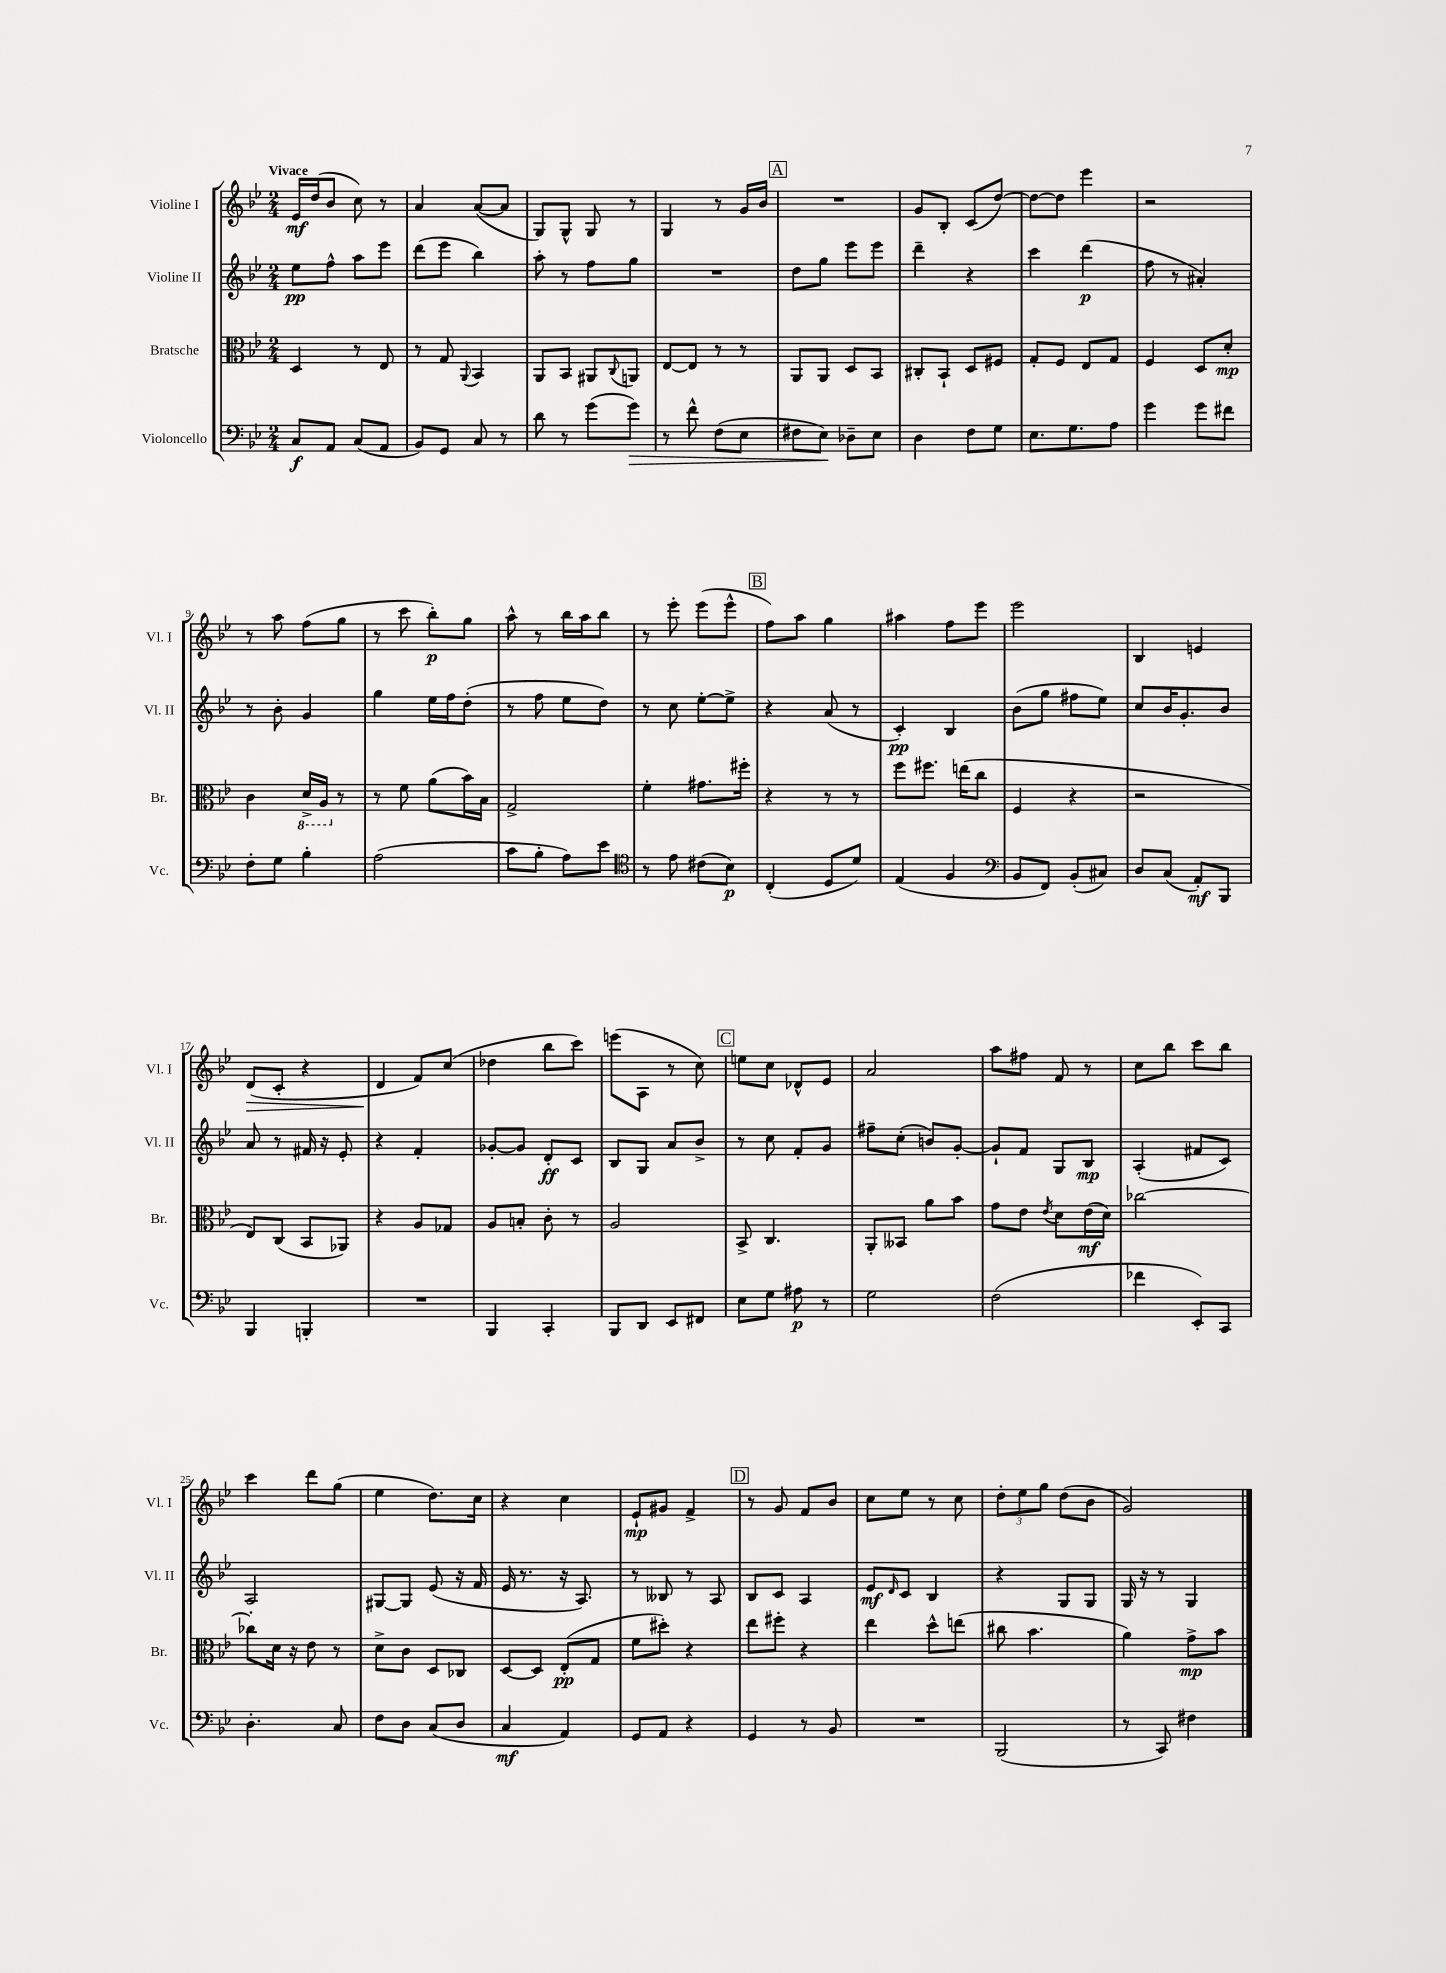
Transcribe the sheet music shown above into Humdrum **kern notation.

**kern	**kern	**kern	**kern
*staff4	*staff3	*staff2	*staff1
*clefF4	*clefC3	*clefG2	*clefG2
*k[b-e-]	*k[b-e-]	*k[b-e-]	*k[b-e-]
*M2/4	*M2/4	*M2/4	*M2/4
8C	4D	8ee-	16e-
.	.	.	(16dd
8AA	.	8ff^^	8b-
(8C	8r	8aa	8cc)
8AA	8E-	8eee-	8r
=	=	=	=
8BB-)	8r	(8ddd	4a
8GG	8G	8eee-	.
.	8qqAA	.	.
8C	4BB-	4bb-)	([8a
8r	.	.	8a]
=	=	=	=
8d	8AA	8aa'	8G)
8r	8BB-	8r	8G^^
(8g	8AA#	8ff	8G
.	8qqC	.	.
8g)	8AA	8gg	8r
=	=	=	=
8r	[8E-	2r	4G
8f^^	8E-]	.	.
(8F	8r	.	8r
8E-	8r	.	16g
.	.	.	16b-
=	=	=	=
8F#	8AA	8dd	2r
8E-)	8AA	8gg	.
8D-~	8D	8eee-	.
8E-	8BB-	8eee-	.
=	=	=	=
4D	8C#'	4ddd~	8g
.	8BB-`	.	8B-'
8F	8D	4r	(8c
8G	8F#	.	[8dd)
=	=	=	=
8.E-	8G'	4ccc	8dd_
.	8F	.	8dd]
8.G	.	.	.
.	8E-	(4ddd	4eee-
8A	8G	.	.
=	=	=	=
4g	4F	8ff	2r
.	.	8r	.
8g	8D	4a#')	.
8f#	8d'	.	.
=	=	=	=
8F'	4c	8r	8r
8G	.	8b-'	8aa
4B-'	16D^	4g	(8ff
.	16AA	.	.
.	8r	.	8gg
=	=	=	=
(2A	8r	4gg	8r
.	8f	.	8ccc
.	(8a	16ee-	8bb-')
.	.	16ff	.
.	16b-)	(8dd'	8gg
.	16B-	.	.
=	=	=	=
8c	2G^	8r	8aa^^
8B-'	.	8ff	8r
8A)	.	8ee-	16bb-
.	.	.	16aa
8e-	.	8dd)	8bb-
=	=	=	=
*clefC4	*	*	*
8r	4f'	8r	8r
8e-	.	8cc	8eee-'
(8c#	8.g#	[8ee-'	(8eee-
8B-)	.	8ee-^]	8eee-^^
.	16ff#'	.	.
=	=	=	=
(4C'	4r	4r	8ff)
.	.	.	8aa
8D	8r	(8a	4gg
8d)	8r	8r	.
=	=	=	=
(4E-	8ff	4c')	4aa#
.	8.ff#	.	.
4F	.	4B-	8ff
.	(16ee	.	.
.	8cc	.	8eee-
=	=	=	=
*clefF4	*	*	*
8BB-	4F	(8b-	2eee-
8FF)	.	8gg	.
(8BB-'	4r	8ff#	.
8C#)	.	8ee-)	.
=	=	=	=
8D	2r	8cc	4B-
(8C	.	16b-	.
.	.	8.g'	.
8AA')	.	.	4e
8BBB-	.	8b-	.
=	=	=	=
4BBB-	8E-)	8a	(8d
.	(8C	8r	8c'
4BBB'	8BB-	16f#	4r
.	.	16r	.
.	8AA-)	8e-'	.
=	=	=	=
2r	4r	4r	4d
.	8A	4f'	8f)
.	8G-	.	(8cc
=	=	=	=
4BBB-	8A	[8g-'	4dd-
.	8B'	8g-]	.
4CC'	8c'	8d'	8bb-
.	8r	8c	8ccc)
=	=	=	=
8BBB-	2A	8B-	(8eee
8DD	.	8G	8A
8EE-	.	8a	8r
8FF#	.	8b-^	8cc)
=	=	=	=
8E-	8BB-^	8r	8ee
8G	4.C	8cc	8cc
8A#	.	8f'	8d-^^
8r	.	8g	8e-
=	=	=	=
2G	8AA'	8ff#~	2a
.	8BB--	(8cc'	.
.	8a	8b)	.
.	8b-	[8g'	.
=	=	=	=
(2F	8g	8g`]	8aa
.	8e-	8f	8ff#
.	8qe-	.	.
.	8d	8G	8f
.	(16e-	8B-	8r
.	16d)	.	.
=	=	=	=
4f-	[2cc-	(4A'	8cc
.	.	.	8bb-
8EE-')	.	8f#	8ccc
8CC	.	8c)	8bb-
=	=	=	=
4.D'	8cc-']	2A	4ccc
.	16d	.	.
.	16r	.	.
.	8e-	.	8ddd
8C	8r	.	(8gg
=	=	=	=
8F	8d^	[8G#	4ee-
8D	8c	8G#]	.
(8C	8D	(8e-	8.dd)
8D	8C-	16r	.
.	.	16f	16cc
=	=	=	=
4C	[8D	16e-	4r
.	.	8.r	.
.	8D]	.	.
4AA)	(8E-'	16r	4cc
.	.	8.A)	.
.	8G	.	.
=	=	=	=
8GG	8f	8r	8e-`
8AA	8dd#')	8B--	8g#
4r	4r	8r	4f^
.	.	8A	.
=	=	=	=
4GG	8ee-	8B-	8r
.	8ff#'	8c	8g
8r	4r	4A	8f
8BB-	.	.	8b-
=	=	=	=
2r	4ee-	8e-	8cc
.	.	16qqd	.
.	.	8c	8ee-
.	8dd^^	4B-	8r
.	(8ee	.	8cc
=	=	=	=
(2BBB-	8cc#	4r	12dd'
.	.	.	12ee-
.	4.b-	.	.
.	.	.	12gg
.	.	8G	(8dd
.	.	8G	8b-
=	=	=	=
8r	4a)	16G	2g)
.	.	16r	.
8CC)	.	8r	.
4F#	8g^	4G	.
.	8b-	.	.
==	==	==	==
*-	*-	*-	*-
